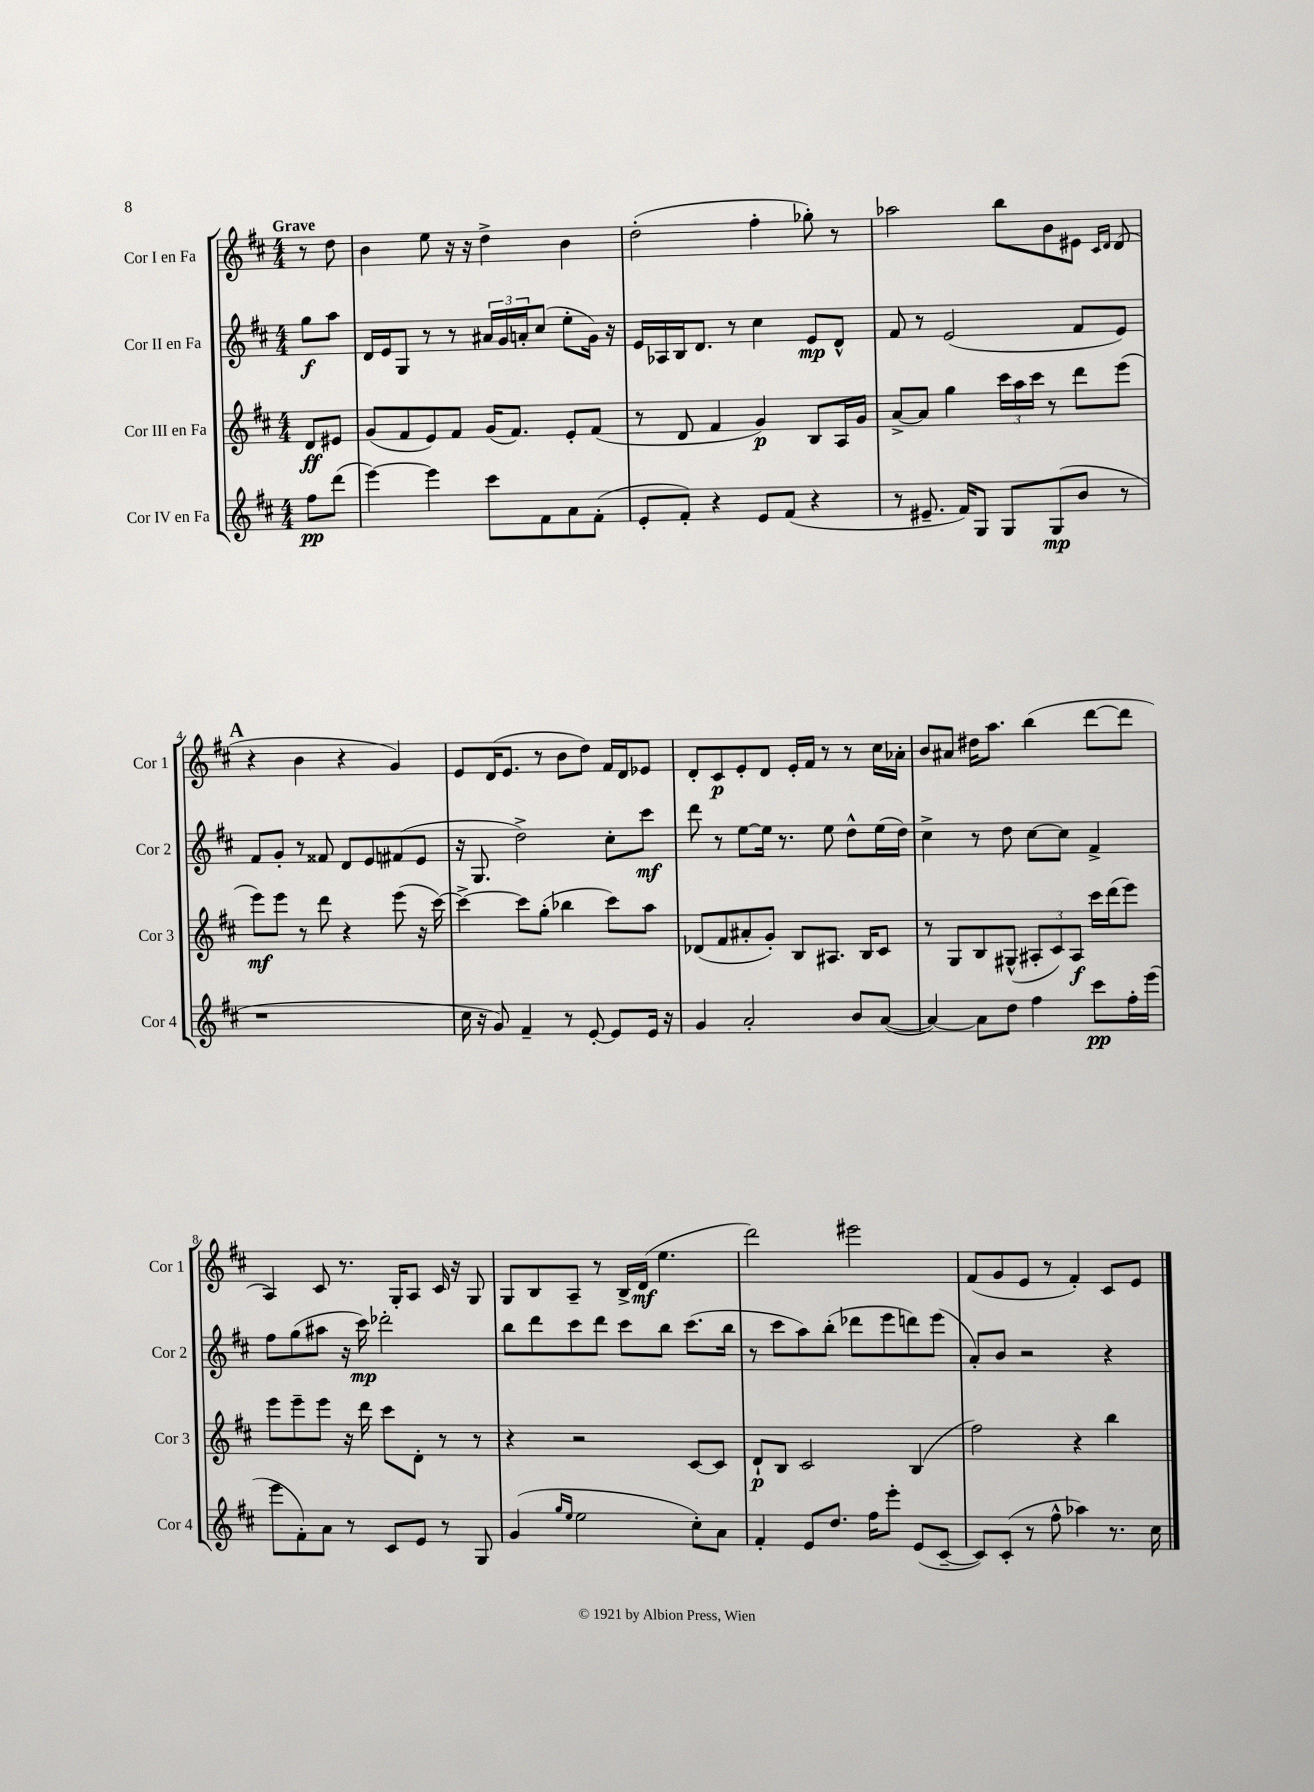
<<
\new StaffGroup <<
\new Staff = "s0" \with { instrumentName = "Cor I en Fa" shortInstrumentName = "Cor 1" } {
    \clef treble \key d \major \numericTimeSignature \time 4/4 \partial 4 \tempo "Grave"
    r8 d''8 |
    b'4 e''8 r16 r16 d''4-> b'4 |
    d''2-.( fis''4-. ges''8-.) r8 |
    aes''2 b''8 b'8 eis'8 \grace { cis'16 d'16 } d'8( |
    \mark \markup { \bold "A" } r4 b'4 r4 g'4) |
    e'8 d'16( e'8. r8 b'8 d''8) fis'16 d'16 ees'8 |
    d'8-. cis'8\p e'8-. d'8 e'16-. fis'16 r8 r8 cis''16 aes'16-. |
    b'8 ais'8 dis''16 a''8. b''4( d'''8~ d'''8 |
    a4) cis'8 r8. g16-. a8 cis'16 r16 g8 |
    g8 b8 a8-- r8 b16-> d'16\mf( e''4. |
    d'''2) eis'''2 |
    fis'8( g'8 e'8 r8 fis'4-.) cis'8 e'8 \bar "|." |
}
\new Staff = "s1" \with { instrumentName = "Cor II en Fa" shortInstrumentName = "Cor 2" } {
    \clef treble \key d \major \numericTimeSignature \time 4/4 \partial 4
    g''8\f a''8 |
    d'16 e'16 g8 r8 r8 \tuplet 3/2 { ais'16 g'16 a'16-. } cis''8( e''8-. g'16) r16 |
    e'16 aes16 b16 d'8. r8 cis''4 e'8\mp d'8-^ |
    fis'8 r8 e'2( fis'8 e'8) |
    \mark \markup { \bold "A" } fis'8 g'8-. r8 fisis'8 d'8 e'8 fis'8( e'8 |
    r16 g8. d''2->) cis''8-. cis'''8\mf |
    d'''8 r8 e''8~ e''16 r8. e''8 d''8-^ e''16( d''16) |
    cis''4-> r8 d''8 cis''8~ cis''8 fis'4-> |
    fis''8 g''8( ais''8 r16 cis'''16\mp) des'''2-. |
    b''8 d'''8 cis'''8 d'''8 cis'''8 b''8 cis'''8.( b''16 |
    r8 cis'''8 a''8) b''8-.( des'''8 e'''8 d'''8) e'''8( |
    a'8-.) b'8 r2 r4 \bar "|." |
}
\new Staff = "s2" \with { instrumentName = "Cor III en Fa" shortInstrumentName = "Cor 3" } {
    \clef treble \key d \major \numericTimeSignature \time 4/4 \partial 4
    d'8\ff eis'8 |
    g'8( fis'8 e'8) fis'8 g'16( fis'8.) e'8-. fis'8( |
    r8 d'8 fis'4 g'4\p) b8 a16 g'16 |
    a'8~-> a'8 g''4 \tuplet 3/2 { cis'''16 a''16 cis'''16 } r8 d'''8 e'''8( |
    \mark \markup { \bold "A" } e'''8\mf) e'''8 r8 d'''8 r4 e'''8( r16 cis'''16~) |
    cis'''4~-> cis'''8 g''8-.( bes''4 cis'''8) a''8 |
    des'8( fis'8 ais'8-. g'8-.) b8 ais8. b16 cis'8 |
    r8 g8 b8 gis8-^( \tuplet 3/2 { ais8-. cis'8) ais8\f } cis'''16 d'''16( e'''8) |
    e'''8 e'''8-- e'''8 r16 d'''16 cis'''8 d'8-. r8 r8 |
    r4 r2 cis'8~ cis'8 |
    d'8-!\p b8 cis'2 b4( |
    fis''2) r4 b''4 \bar "|." |
}
\new Staff = "s3" \with { instrumentName = "Cor IV en Fa" shortInstrumentName = "Cor 4" } {
    \clef treble \key d \major \numericTimeSignature \time 4/4 \partial 4
    fis''8\pp d'''8( |
    e'''4~) e'''4 cis'''8 fis'8 a'8 fis'8-.( |
    e'8-. fis'8-.) r4 e'8 fis'8( r4 |
    r8 eis'8.-- fis'16) g8 g8 g8\mp( b'8 r8 |
    \mark \markup { \bold "A" } r1 |
    cis''16 r16 g'8) fis'4-- r8 e'8~-. e'8 e'16 r16 |
    g'4 a'2-. b'8 a'8~( |
    a'4~) a'8 d''8 fis''4 cis'''8\pp fis''16-. e'''16( |
    e'''8 fis'8-.) a'8 r8 cis'8 e'8 r8 g8 |
    g'4( \grace { g''16 e''16 } e''2 cis''8-.) a'8 |
    fis'4-. e'8 d''8. fis''16 e'''8-. e'8( cis'8~-- |
    cis'8) cis'8-.( r8 fis''8-^ aes''4) r8. cis''16 \bar "|." |
}
>>
>>
